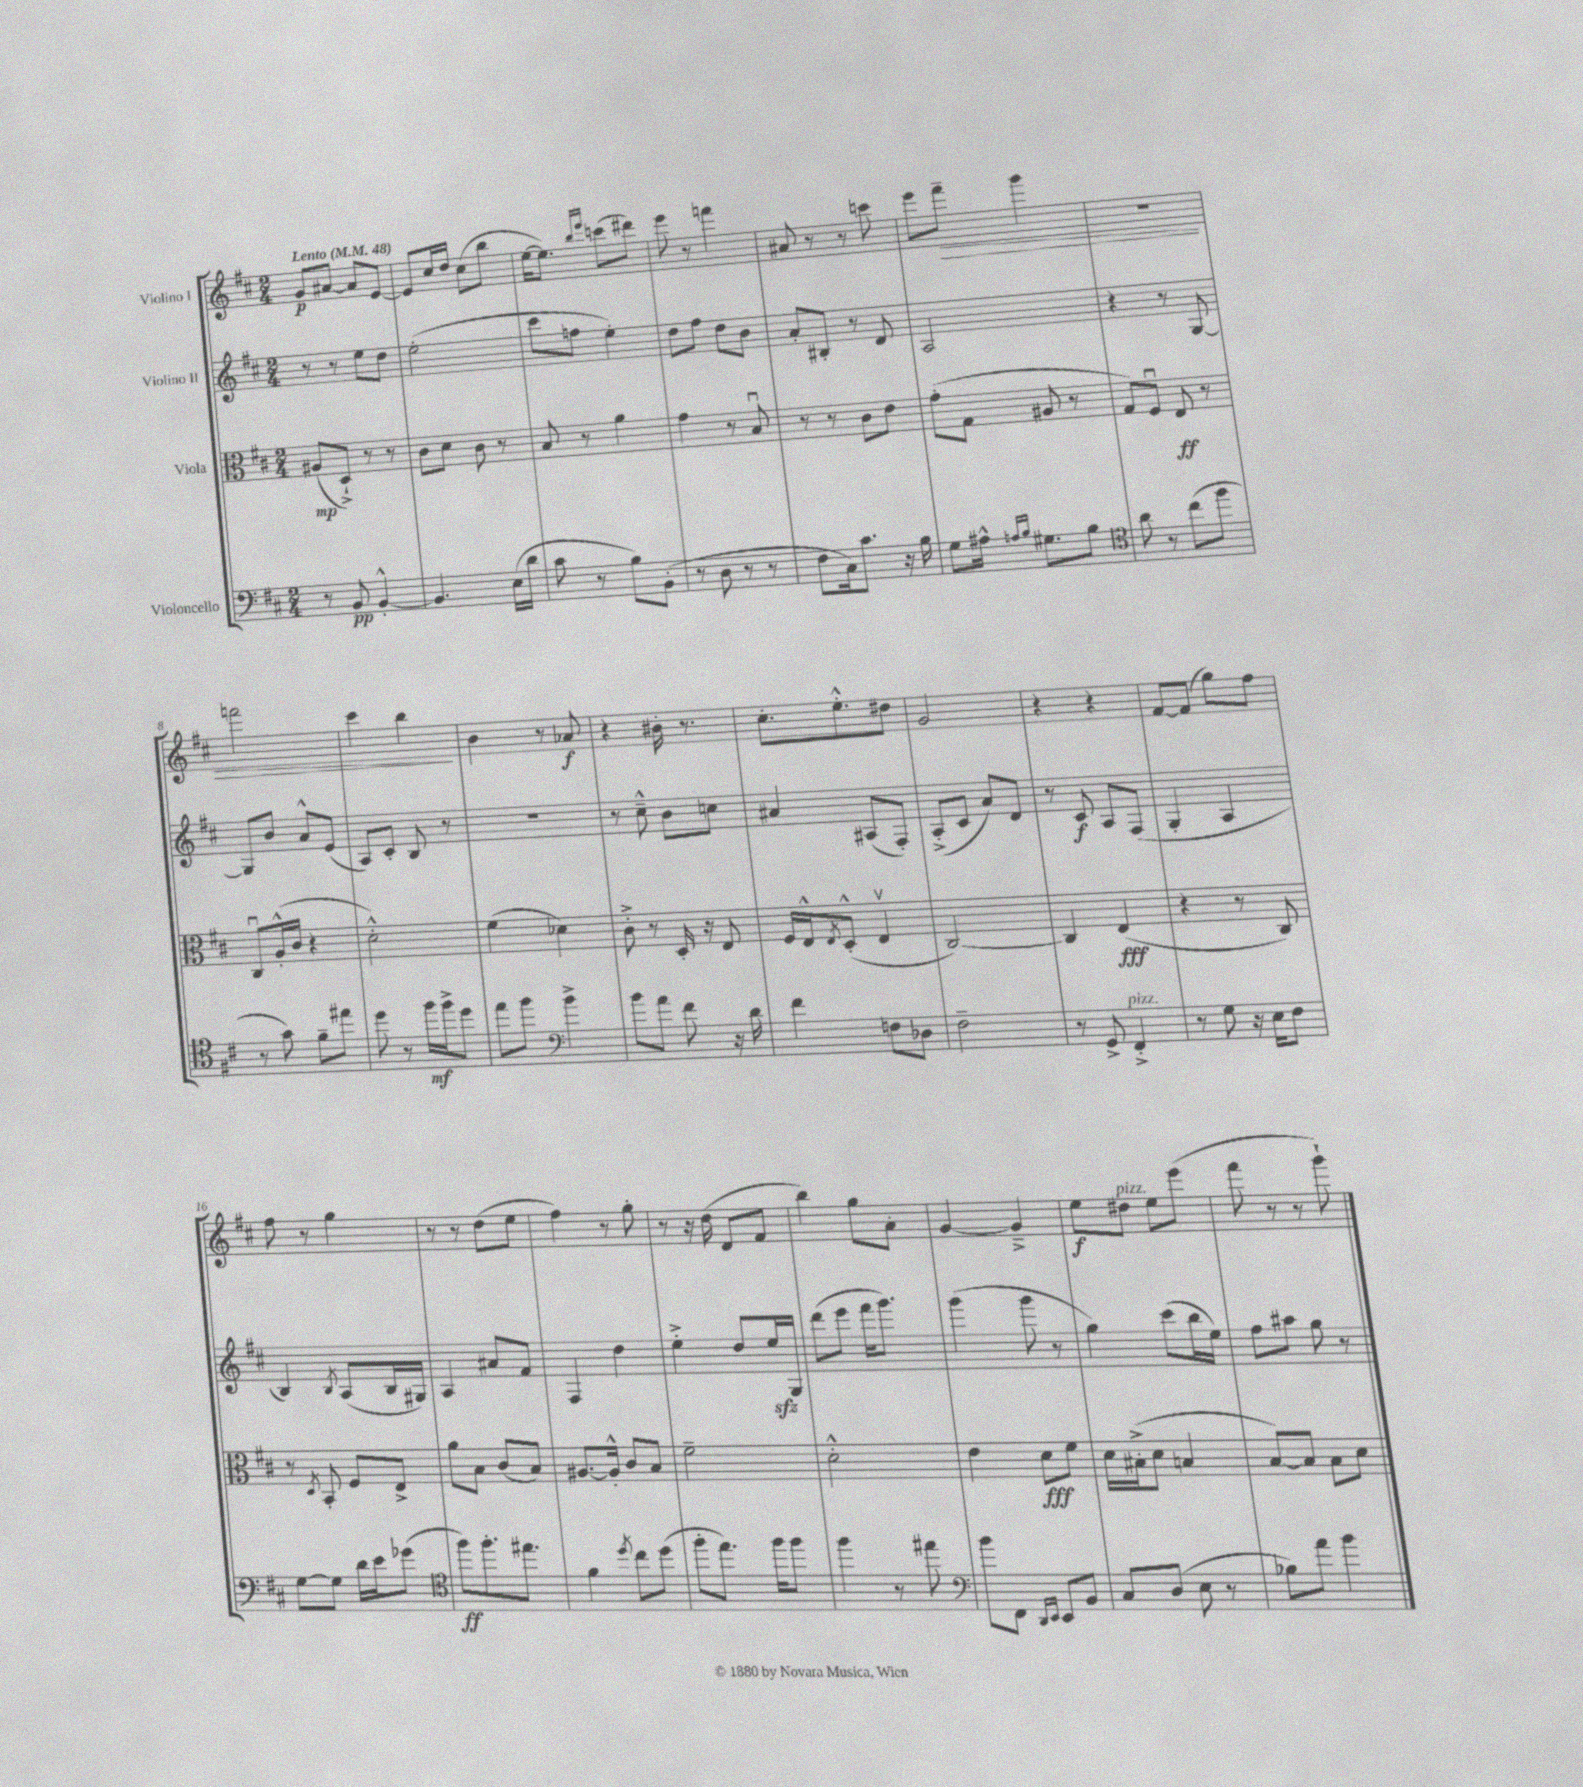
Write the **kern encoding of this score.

**kern	**dynam	**kern	**dynam	**kern	**dynam	**kern	**dynam
*part4	*part4	*part3	*part3	*part2	*part2	*part1	*part1
*staff4	*staff4	*staff3	*staff3	*staff2	*staff2	*staff1	*staff1
*I"Violoncello	*	*I"Viola	*	*I"Violino II	*	*I"Violino I	*
*clefF4	*	*clefC3	*	*clefG2	*	*clefG2	*
*k[f#c#]	*	*k[f#c#]	*	*k[f#c#]	*	*k[f#c#]	*
*M2/4	*	*M2/4	*	*M2/4	*	*M2/4	*
*MM48	*	*MM48	*	*MM48	*	*MM48	*
=1	=1	=1	=1	=1	=1	=1	=1
!	!	!	!	!	!	!LO:TX:a:B:t=Lento	!
8r	.	(8A#X/L	mp	8r	.	8g/L	p
8BB/	pp	8D`^/J)	.	8r	.	[8a#X/J	.
[4BB'^^/	.	8r	.	8ee\L	.	8a#/L]	.
.	.	8r	.	8dd\J	.	[8e/J	.
=2	=2	=2	=2	=2	=2	=2	=2
4.BB/]	.	8c#\L	.	(2ee'\	.	8e/L]	.
.	.	8d\J	.	.	.	16cc#/L	.
.	.	.	.	.	.	16dd/JJ	.
.	.	8c#\	.	.	.	(8cc#\L	.
(16E\LL	.	8r	.	.	.	8bb\J	.
16d\JJ	.	.	.	.	.	.	.
=3	=3	=3	=3	=3	=3	=3	=3
8c#\	.	8B/	.	8ccc#\L	.	[16ee\KL	.
.	.	.	.	.	.	8.ee\J])	.
8r	.	8r	.	8ffn\J	.	.	.
.	.	.	.	.	.	16qqbb/LL	.
.	.	.	.	.	.	16qqeee/JJ	.
8B\L)	.	4a\	.	4ee'\)	.	(8cccn\L	.
(8BB'\J	.	.	.	.	.	8ddd#X\J)	.
=4	=4	=4	=4	=4	=4	=4	=4
8r	.	4g\	.	8dd\L	.	8eee\	.
8D\	.	.	.	8ff#\J	.	8r	.
8r	.	8r	.	8dd\L	.	4fffn\	.
8r	.	8Bu/	.	8b\J	.	.	.
=5	=5	=5	=5	=5	=5	=5	=5
8F#\L	.	8r	.	8a'/L	.	8a#X/	.
16C#\k)	.	8r	.	8B#X'/J	.	8r	.
8.c#\J	.	.	.	.	.	.	.
.	.	8c#\L	.	8r	.	8r	.
16r	.	8e\J	.	8d/	.	8cccn\	.
16B\	.	.	.	.	.	.	.
=6	=6	=6	=6	=6	=6	=6	=6
8G\L	.	(8g'\L	.	2A/	.	8eee\L	.
!	!	!	!	!	!	!	!LO:HP:b
16A#X^^\Jk	.	8G\J	.	.	.	8fff#~\J	>
16qqAn/LL	.	.	.	.	.	.	.
16qqB/JJ	.	.	.	.	.	.	.
8.G#X\L	.	.	.	.	.	.	.
.	.	8A#X/	.	.	.	4ggg\	.
8B\J	.	8r	.	.	.	.	.
=7	=7	=7	=7	=7	=7	=7	=7
*clefC4	*	*	*	*	*	*	*
8a\	.	8G/L)	.	4r	.	2r	.
8r	.	8F#u/J	.	.	.	.	.
(8cc#\L	.	8E/	ff	8r	.	.	.
8ff#\J	.	8r	.	[8G/	.	.	.
!!LO:LB:g=z
=8	=8	=8	=8	=8	=8	=8	=8
8r	.	8C#u/L	.	8G/L]	.	2fffn\	.
8g\)	.	(16A'^^/L	.	8b/J	.	.	.
.	.	16c#/JJ	.	.	.	.	.
8f#~\L	.	4r	.	8a^^/L	.	.	.
8ee#X\J	.	.	.	(8e/J	.	.	.
=9	=9	=9	=9	=9	=9	=9	=9
8dd\	.	2d'^^\)	.	8A/L)	.	4ccc#\	.
8r	.	.	.	8c#'/J	.	.	.
16ff#\LL	mf	.	.	8B/	.	4bb\	.
16ff#^\J	.	.	.	.	.	.	.
8dd\J	.	.	.	8r	.	.	.
.	.	.	.	.	.	.	]
=10	=10	=10	=10	=10	=10	=10	=10
8ee\L	.	(4f#\	.	2r	.	4b\	.
8ff#\J	.	.	.	.	.	.	.
*clefF4	*	*	*	*	*	*	*
4b^\	.	4d-X\)	.	.	.	8r	.
.	.	.	.	.	.	8a-X/	f
=11	=11	=11	=11	=11	=11	=11	=11
8b\L	.	8c#'^\	.	8r	.	4r	.
8a\J	.	8r	.	8cc#~^^\	.	.	.
8f#\	.	16D'/	.	8b\L	.	16b#X'\	.
.	.	16r	.	.	.	8.r	.
16r	.	8E/	.	8ccn\J	.	.	.
16d\	.	.	.	.	.	.	.
=12	=12	=12	=12	=12	=12	=12	=12
4f#\	.	16F#/LL	.	4a#X/	.	8.cc#'\L	.
.	.	16E^^/J	.	.	.	.	.
.	.	8qE/	.	.	.	.	.
.	.	(8D'^^/J	.	.	.	.	.
.	.	.	.	.	.	8.ee'^^\	.
8Fn\L	.	4Ev/	.	(8A#X/L	.	.	.
8D-X\J	.	.	.	8F#'/J)	.	8dd#X\J	.
=13	=13	=13	=13	=13	=13	=13	=13
2F#~\	.	[2C#/)	.	(8A'^/L	.	2g/	.
.	.	.	.	8c#/J	.	.	.
.	.	.	.	8a/L)	.	.	.
.	.	.	.	8d/J	.	.	.
=14	=14	=14	=14	=14	=14	=14	=14
8r	.	4C#/]	.	8r	.	4r	.
8GG^/	.	.	.	8c#/	f	.	.
!LO:TX:a:i:t=pizz.	!	!	!	!	!	!	!
4FF#'^/	.	(4E/	fff	8A/L	.	4r	.
.	.	.	.	(8F#/J	.	.	.
=15	=15	=15	=15	=15	=15	=15	=15
8r	.	4r	.	4G'/	.	[8f#/L	.
8G\	.	.	.	.	.	(8f#/J]	.
16r	.	8r	.	4A/	.	8gg\L)	.
16E\KL	.	.	.	.	.	.	.
8F#\J	.	8C#/)	.	.	.	8ff#\J	.
!!LO:LB:g=z
=16	=16	=16	=16	=16	=16	=16	=16
[8G\L	.	8r	.	4B/)	.	8ff#\	.
.	.	8qD/	.	.	.	.	.
8G\J]	.	8BB'/	.	.	.	8r	.
.	.	.	.	8qB/	.	.	.
16d\LL	.	8F#/L	.	(8A/L	.	4gg\	.
16e\J	.	.	.	.	.	.	.
(8g-X\J	.	8E^/J	.	16B/L	.	.	.
.	.	.	.	16G#X/JJ)	.	.	.
=17	=17	=17	=17	=17	=17	=17	=17
*clefC4	*	*	*	*	*	*	*
8ff#\L)	ff	8a\L	.	4A/	.	8r	.
8.ff#'\	.	8B\J	.	.	.	8r	.
.	.	(8c#/L	.	8a#X/L	.	(8dd\L	.
8.ee#X\J	.	.	.	.	.	.	.
.	.	8B/J)	.	8f#/J	.	8ee\J	.
=18	=18	=18	=18	=18	=18	=18	=18
4f#\	.	[8.A#X/L	.	4F#/	.	4ff#\)	.
.	.	16A#'^^/Jk]	.	.	.	.	.
8qdd/	.	.	.	.	.	.	.
8cc#\L	.	8c#/L	.	4dd\	.	8r	.
(8dd\J	.	8B/J	.	.	.	8gg'\	.
=19	=19	=19	=19	=19	=19	=19	=19
8ff#'\L	.	2f#~\	.	4ee'^\	.	8r	.
8.ee\J)	.	.	.	.	.	16r	.
.	.	.	.	.	.	(16dd\	.
.	.	.	.	8dd/L	.	8d/L	.
16ff#\KL	.	.	.	.	.	.	.
8ff#\J	.	.	.	16eezz/L	.	8f#/J	.
.	.	.	.	16G/JJ	.	.	.
=20	=20	=20	=20	=20	=20	=20	=20
4ff#\	.	2d'^^\	.	(8ddd\L	.	4bb\)	.
.	.	.	.	8eee\J	.	.	.
8r	.	.	.	16fff#\KL	.	8gg\L	.
.	.	.	.	8.ggg\J)	.	.	.
8ee#X\	.	.	.	.	.	8a'\J	.
=21	=21	=21	=21	=21	=21	=21	=21
*clefF4	*	*	*	*	*	*	*
8b\L	.	4e\	.	(4ggg\	.	[4g/	.
8FF#\J	.	.	.	.	.	.	.
16qqDD/LL	.	.	.	.	.	.	.
16qqEE/JJ	.	.	.	.	.	.	.
8EE/L	.	8d\L	fff	8ggg\	.	4g~^/]	.
8BB/J	.	8f#\J	.	8r	.	.	.
=22	=22	=22	=22	=22	=22	=22	=22
8C#/L	.	16d\LL	.	4gg\)	.	8ee\L	f
.	.	(16B#X'^\J	.	.	.	.	.
!	!	!	!	!	!	!LO:TX:a:i:t=pizz.	!
(8D/J	.	8d\J	.	.	.	8dd#X\J	.
8E\	.	4Bn/	.	(8ccc#\L	.	8ee\L	.
8r	.	.	.	16bb\L	.	(8eee\J	.
.	.	.	.	16ee\JJ)	.	.	.
=23	=23	=23	=23	=23	=23	=23	=23
8B-X\L)	.	[8B/L)	.	8ff#\L	.	8fff#\	.
8a\J	.	8B/J]	.	8aa#X\J	.	8r	.
4b\	.	8B\L	.	8gg\	.	8r	.
.	.	8d\J	.	8r	.	8ggg`\)	.
==	==	==	==	==	==	==	==
*-	*-	*-	*-	*-	*-	*-	*-
